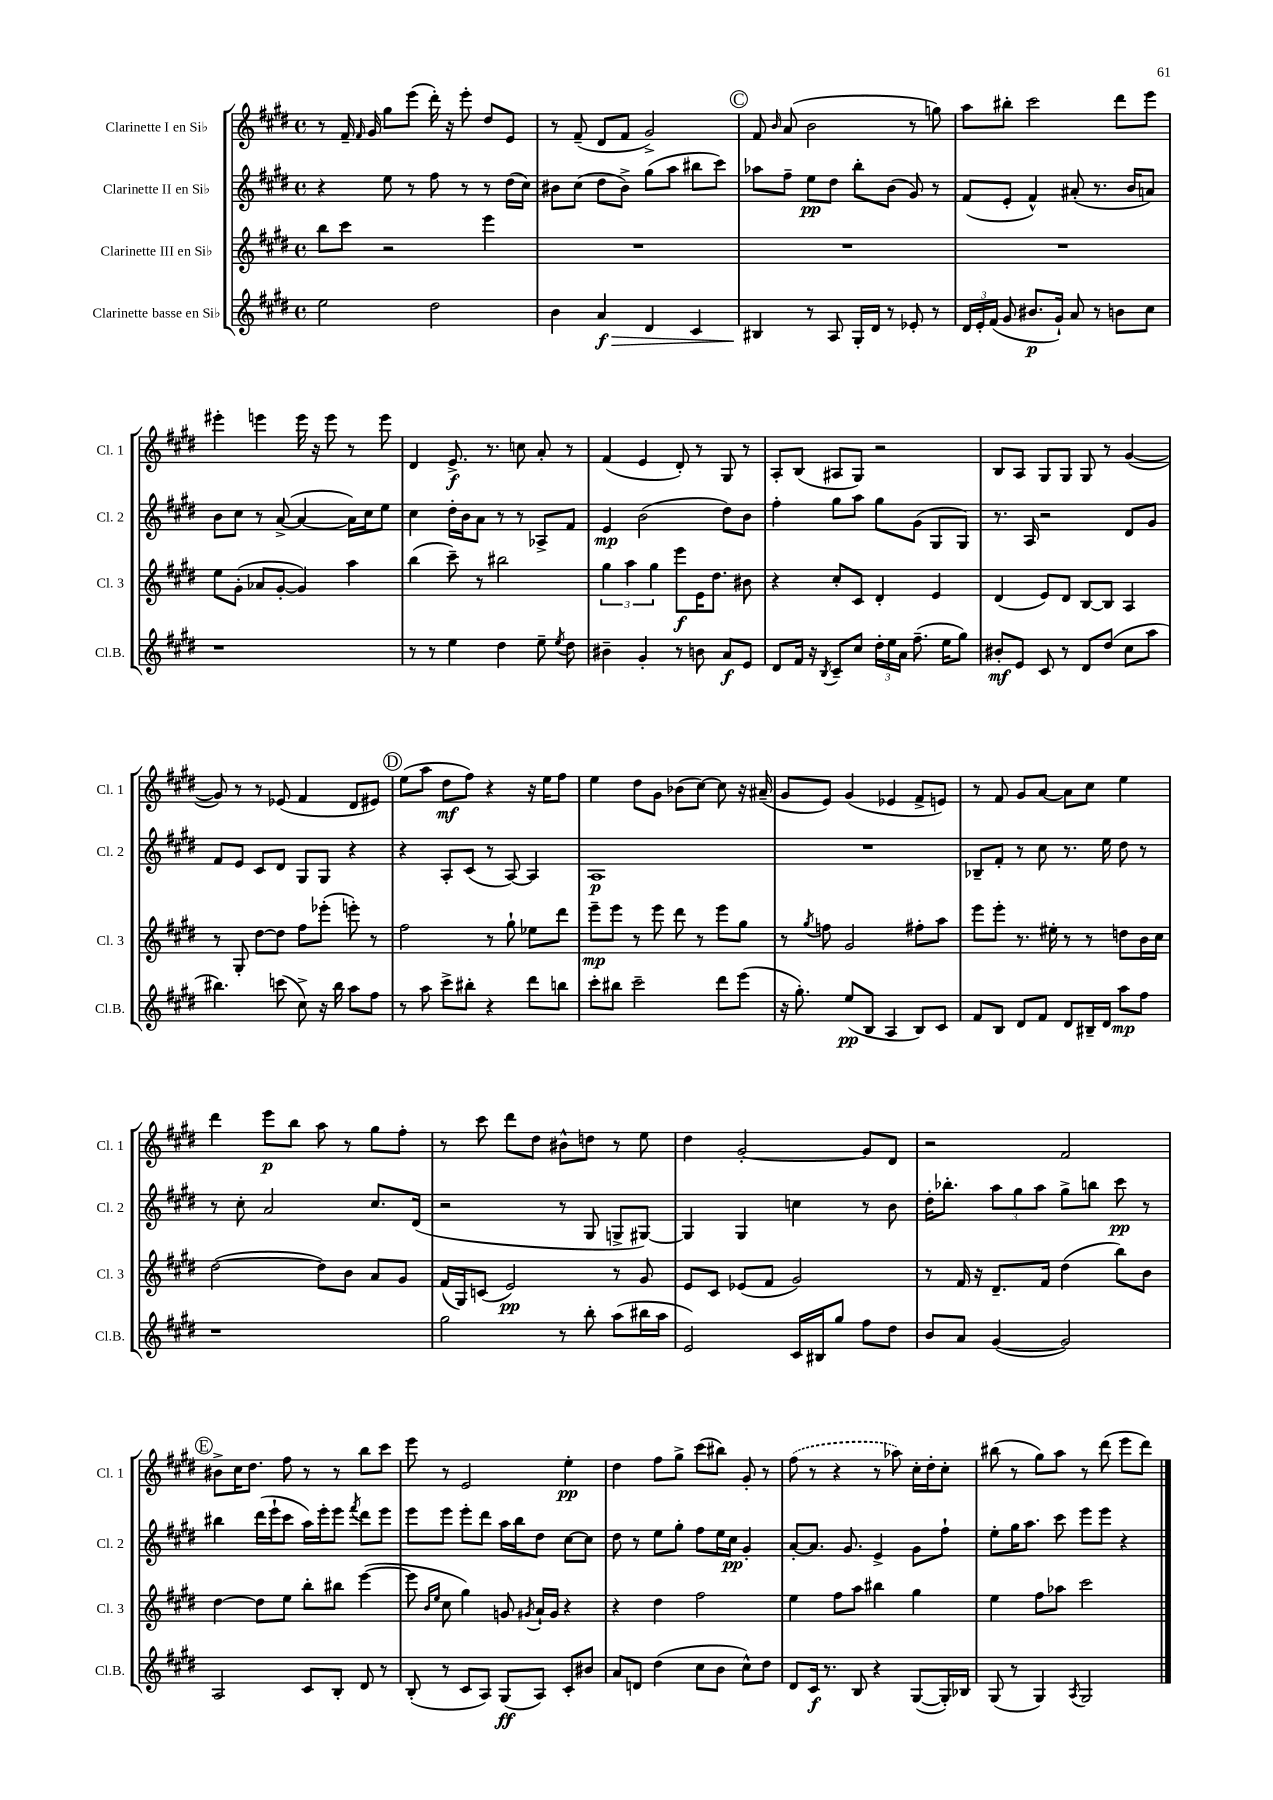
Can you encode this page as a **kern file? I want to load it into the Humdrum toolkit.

**kern	**dynam	**kern	**dynam	**kern	**dynam	**kern	**dynam
*part4	*part4	*part3	*part3	*part2	*part2	*part1	*part1
*staff4	*staff4	*staff3	*staff3	*staff2	*staff2	*staff1	*staff1
*I"Clarinette basse en Si♭	*	*I"Clarinette III en Si♭	*	*I"Clarinette II en Si♭	*	*I"Clarinette I en Si♭	*
*I'Cl.B.	*	*I'Cl. 3	*	*I'Cl. 2	*	*I'Cl. 1	*
*clefG2	*	*clefG2	*	*clefG2	*	*clefG2	*
*k[f#c#g#d#]	*	*k[f#c#g#d#]	*	*k[f#c#g#d#]	*	*k[f#c#g#d#]	*
*M4/4	*	*M4/4	*	*M4/4	*	*M4/4	*
*met(c)	*	*met(c)	*	*met(c)	*	*met(c)	*
=82	=82	=82	=82	=82	=82	=82	=82
2ee\	.	8bb\L	.	4r	.	8r	.
.	.	8ccc#\J	.	.	.	16f#~/	.
.	.	.	.	.	.	16qqf#/	.
.	.	.	.	.	.	16g#/	.
.	.	2r	.	8ee\	.	8gg#\L	.
.	.	.	.	8r	.	(8eee\J	.
2dd#\	.	.	.	8ff#\	.	16ddd#'\)	.
.	.	.	.	.	.	16r	.
.	.	.	.	8r	.	8eee'\	.
.	.	4eee\	.	8r	.	8dd#/L	.
.	.	.	.	(16dd#\LL	.	8e/J	.
.	.	.	.	16cc#\JJ)	.	.	.
=83	=83	=83	=83	=83	=83	=83	=83
4b\	.	1r	.	8b#X\L	.	8r	.
.	.	.	.	(8cc#\J	.	(8f#~/	.
!	!LO:HP:b	!	!	!	!	!	!
4a/	> f	.	.	8dd#\L	.	8d#/L	.
.	.	.	.	8b#^\J)	.	8f#/J	.
4d#/	.	.	.	(8gg#\L	.	2g#^/)	.
.	.	.	.	8aa\J	.	.	.
4c#/	.	.	.	8bb#X\L	.	.	.
.	.	.	.	8ccc#\J)	.	.	.
!!LO:REH:place=s1:t=C
=84	=84	=84	=84	=84	=84	=84	=84
4B#X/	.	1r	.	8aa-X\L	.	8f#/	.
.	.	.	.	.	.	16qqb/	.
.	.	.	.	8ff#~\J	.	(8a/	.
8r	]	.	.	8ee\L	pp	2b\	.
8A/	.	.	.	8dd#\J	.	.	.
16G#'/LL	.	.	.	8bb'\L	.	.	.
16d#/JJ	.	.	.	.	.	.	.
8r	.	.	.	(8b\J	.	.	.
8e-X'/	.	.	.	8g#/)	.	8r	.
8r	.	.	.	8r	.	8ggn\)	.
=85	=85	=85	=85	=85	=85	=85	=85
24d#/LL	.	1r	.	(8f#/L	.	8aa\L	.
24e'/	.	.	.	.	.	.	.
(24f#/JJ	.	.	.	.	.	.	.
8g#/	.	.	.	8e'/J	.	8bb#X'\J	.
8.b#X/L	p	.	.	4f#^^/)	.	2ccc#\	.
16g#`/Jk)	.	.	.	.	.	.	.
8a/	.	.	.	(8a#X'/	.	.	.
8r	.	.	.	8.r	.	.	.
8bn\L	.	.	.	.	.	8ddd#\L	.
.	.	.	.	16b/KL	.	.	.
8cc#\J	.	.	.	8an/J)	.	8eee\J	.
!!LO:LB:g=z
=86	=86	=86	=86	=86	=86	=86	=86
1r	.	8ee\L	.	8b\L	.	4eee#X'\	.
.	.	(8g#'\J	.	8cc#\J	.	.	.
.	.	8a-X/L	.	8r	.	4eeen\	.
.	.	[8g#'/J	.	([8a^/	.	.	.
.	.	4g#/])	.	4a/_	.	16eee\	.
.	.	.	.	.	.	16r	.
.	.	.	.	.	.	8eee\	.
.	.	4aa\	.	16a\LL])	.	8r	.
.	.	.	.	16cc#\J	.	.	.
.	.	.	.	8ee\J	.	8eee\	.
=87	=87	=87	=87	=87	=87	=87	=87
8r	.	(4bb\	.	4cc#\	.	4d#/	.
8r	.	.	.	.	.	.	.
4ee\	.	8ccc#~\)	.	16dd#'\LL	.	8.e^/	f
.	.	.	.	16b\J	.	.	.
.	.	8r	.	8a\J	.	.	.
.	.	.	.	.	.	8.r	.
4dd#\	.	2bb#X\	.	8r	.	.	.
.	.	.	.	8r	.	8ccn\	.
8ee~\	.	.	.	8A-X^/L	.	8a'/	.
8qee/	.	.	.	.	.	.	.
8dd#\	.	.	.	8f#/J	.	8r	.
=88	=88	=88	=88	=88	=88	=88	=88
4b#X~\	.	6gg#\	.	4e/	mp	(4f#/	.
.	.	6aa\	.	.	.	.	.
4g#'/	.	.	.	(2b\	.	4e/	.
.	.	6gg#\	.	.	.	.	.
8r	.	8eee\L	f	.	.	8d#'/)	.
8bn\	.	16e\K	.	.	.	8r	.
.	.	8.dd#\J	.	.	.	.	.
8a/L	f	.	.	8dd#\L)	.	8G#/	.
8e/J	.	8b#X\	.	8b\J	.	8r	.
=89	=89	=89	=89	=89	=89	=89	=89
8d#/L	.	4r	.	4ff#'\	.	8A'/L	.
16f#/Jk	.	.	.	.	.	(8B/J	.
16r	.	.	.	.	.	.	.
8qB/	.	.	.	.	.	.	.
8c#~/L	.	8cc#'/L	.	8gg#\L	.	8A#X/L	.
8cc#/J	.	8c#/J	.	8aa\J	.	8G#/J)	.
24dd#'\LL	.	4d#'/	.	8gg#\L	.	2r	.
24ee\	.	.	.	.	.	.	.
24a\JJ	.	.	.	.	.	.	.
(8.ff#~\	.	.	.	(8g#\J	.	.	.
.	.	4e/	.	8G#/L	.	.	.
16ee\KL	.	.	.	.	.	.	.
8gg#\J)	.	.	.	8G#/J)	.	.	.
=90	=90	=90	=90	=90	=90	=90	=90
8b#X'/L	mf	(4d#/	.	8.r	.	8B/L	.
8e/J	.	.	.	.	.	8A/J	.
.	.	.	.	16A/	.	.	.
8c#/	.	8e/L)	.	2r	.	8G#/L	.
8r	.	8d#/J	.	.	.	8G#/J	.
8d#/L	.	[8B/L	.	.	.	8G#/	.
(8dd#/J	.	8B/J]	.	.	.	8r	.
8cc#\L	.	4A/	.	8d#/L	.	([4g#/	.
8aa\J	.	.	.	8g#/J	.	.	.
!!LO:LB:g=z
=91	=91	=91	=91	=91	=91	=91	=91
4.bb#X\)	.	8r	.	8f#/L	.	8g#/])	.
.	.	8G#'/	.	8e/J	.	8r	.
.	.	[8dd#\L	.	8c#/L	.	8r	.
(8cccn\	.	8dd#\J]	.	8d#/J	.	(8e-X/	.
8cc#^\)	.	8ff#\L	.	8G#/L	.	4f#/	.
16r	.	(8eee-X'\J	.	8G#/J	.	.	.
16bb#\	.	.	.	.	.	.	.
8aa\L	.	8eeen'\)	.	4r	.	8d#/L	.
8ff#\J	.	8r	.	.	.	8e#X/J)	.
!!LO:REH:place=s1:t=D
=92	=92	=92	=92	=92	=92	=92	=92
8r	.	2ff#\	.	4r	.	(8ee\L	.
8aa\	.	.	.	.	.	8aa\J	.
8ccc#^\L	.	.	.	8A'/L	.	8dd#\L	mf
8bb#X'\J	.	.	.	(8c#/J	.	8ff#\J)	.
4r	.	8r	.	8r	.	4r	.
.	.	8gg#`\	.	[8A/)	.	.	.
8ddd#\L	.	8ee-X\L	.	4A/]	.	16r	.
.	.	.	.	.	.	16ee\KL	.
8bbn\J	.	8ddd#\J	.	.	.	8ff#\J	.
=93	=93	=93	=93	=93	=93	=93	=93
8ccc#'\L	.	8eee~\L	mp	1A	p	4ee\	.
8bb#X\J	.	8eee\J	.	.	.	.	.
2ccc#~\	.	8r	.	.	.	8dd#\L	.
.	.	8eee\	.	.	.	8g#\J	.
.	.	8ddd#\	.	.	.	(8b-X\L	.
.	.	8r	.	.	.	[8cc#\J)	.
8ddd#\L	.	8eee\L	.	.	.	8cc#\]	.
(8eee\J	.	8gg#\J	.	.	.	16r	.
.	.	.	.	.	.	(16a#X~/	.
=94	=94	=94	=94	=94	=94	=94	=94
16r	.	8r	.	1r	.	8g#/L	.
8.gg#'\)	.	.	.	.	.	.	.
.	.	8qgg#/	.	.	.	.	.
.	.	8ffn\	.	.	.	8e/J)	.
(8ee/L	pp	2g#/	.	.	.	(4g#/	.
8B/J	.	.	.	.	.	.	.
4A/	.	.	.	.	.	4e-X/	.
8B/L)	.	8ff#X'\L	.	.	.	8f#^/L	.
8c#/J	.	8aa\J	.	.	.	8en/J)	.
=95	=95	=95	=95	=95	=95	=95	=95
8f#/L	.	8eee\L	.	8B-X~/L	.	8r	.
8B/J	.	8eee'\J	.	8f#'/J	.	8f#/	.
8d#/L	.	8.r	.	8r	.	8g#/L	.
8f#/J	.	.	.	8cc#\	.	[8a/J	.
.	.	16ee#X'\	.	.	.	.	.
8d#/L	.	8r	.	8.r	.	8a\L]	.
16B#X~/L	.	8r	.	.	.	8cc#\J	.
16d#/JJ	.	.	.	16ee\	.	.	.
8aa\L	mp	8ddn\L	.	8dd#\	.	4ee\	.
8ff#\J	.	16b\L	.	8r	.	.	.
.	.	16cc#\JJ	.	.	.	.	.
!!LO:LB:g=z
=96	=96	=96	=96	=96	=96	=96	=96
1r	.	([2dd#\	.	8r	.	4ddd#\	.
.	.	.	.	8cc#'\	.	.	.
.	.	.	.	2a/	.	8eee\L	p
.	.	.	.	.	.	8bb\J	.
.	.	8dd#\L])	.	.	.	8aa\	.
.	.	8b\J	.	.	.	8r	.
.	.	8a/L	.	8.cc#/L	.	8gg#\L	.
.	.	8g#/J	.	.	.	8ff#'\J	.
.	.	.	.	(16d#/Jk	.	.	.
=97	=97	=97	=97	=97	=97	=97	=97
2gg#\	.	(16f#/LL	.	2r	.	8r	.
.	.	16G#/J)	.	.	.	.	.
.	.	(8cn/J	.	.	.	8ccc#\	.
.	.	2e/)	pp	.	.	8ddd#\L	.
.	.	.	.	.	.	8dd#\J	.
8r	.	.	.	8r	.	8b#X^^\L	.
8bb'\	.	.	.	8G#/	.	8ddn\J	.
(8aa\L	.	8r	.	8Gn^/L	.	8r	.
16bb#X\L	.	8g#/	.	[8G#X/J)	.	8ee\	.
16aa\JJ	.	.	.	.	.	.	.
=98	=98	=98	=98	=98	=98	=98	=98
2e/)	.	8e/L	.	4G#/]	.	4dd#\	.
.	.	8c#/J	.	.	.	.	.
.	.	(8e-X/L	.	4G#/	.	[2g#'/	.
.	.	8f#/J	.	.	.	.	.
16c#/LL	.	2g#/)	.	4ccn\	.	.	.
16B#X/J	.	.	.	.	.	.	.
8gg#/J	.	.	.	.	.	.	.
8ff#\L	.	.	.	8r	.	8g#/L]	.
8dd#\J	.	.	.	8b\	.	8d#/J	.
=99	=99	=99	=99	=99	=99	=99	=99
8b/L	.	8r	.	16dd#'\KL	.	2r	.
.	.	.	.	8.bb-X'\J	.	.	.
8a/J	.	16f#/	.	.	.	.	.
.	.	16r	.	.	.	.	.
([4g#/	.	8.d#~/L	.	12aa\L	.	.	.
.	.	.	.	12gg#\	.	.	.
.	.	.	.	12aa\J	.	.	.
.	.	16f#/Jk	.	.	.	.	.
2g#/])	.	(4dd#\	.	8gg#^\L	.	2f#/	.
.	.	.	.	8bbn\J	.	.	.
.	.	8bb\L)	.	8ccc#\	pp	.	.
.	.	8b\J	.	8r	.	.	.
!!LO:LB:g=z
!!LO:REH:place=s1:t=E
=100	=100	=100	=100	=100	=100	=100	=100
2A/	.	[4dd#\	.	4bb#X\	.	8b#X^\L	.
.	.	.	.	.	.	16cc#\K	.
.	.	.	.	.	.	8.dd#\J	.
.	.	8dd#\L]	.	(16ddd#\LL	.	.	.
.	.	.	.	16eee`\J	.	.	.
.	.	8ee\J	.	8ccc#\J	.	8ff#\	.
8c#/L	.	8bb'\L	.	16aa\LL)	.	8r	.
.	.	.	.	16eee'\J	.	.	.
8B'/J	.	8bb#X\J	.	8eee\J	.	8r	.
.	.	.	.	8qfff#/	.	.	.
8d#/	.	([4eee\	.	8ddd#\L	.	8bb\L	.
8r	.	.	.	8eee\J	.	8ccc#\J	.
=101	=101	=101	=101	=101	=101	=101	=101
(8B'/	.	8eee\]	.	8eee\L	.	8eee\	.
.	.	16qqb/LL	.	.	.	.	.
.	.	16qqee/JJ	.	.	.	.	.
8r	.	8cc#\	.	8eee\J	.	8r	.
8c#/L	.	4gg#\)	.	8eee'\L	.	2e/	.
8A/J)	.	.	.	8ddd#\J	.	.	.
(8G#/L	ff	8gn/	.	16aa\LL	.	.	.
.	.	.	.	16bb\J	.	.	.
.	.	8qg#X/	.	.	.	.	.
8A/J)	.	16a`/LL	.	8dd#\J	.	.	.
.	.	16g#/JJ	.	.	.	.	.
8c#'/L	.	4r	.	[8cc#\L	.	4ee'\	pp
8b#X/J	.	.	.	8cc#\J]	.	.	.
=102	=102	=102	=102	=102	=102	=102	=102
8a/L	.	4r	.	8dd#\	.	4dd#\	.
8dn/J	.	.	.	8r	.	.	.
(4dd#\	.	4dd#\	.	8ee\L	.	8ff#\L	.
.	.	.	.	8gg#'\J	.	8gg#^\J	.
8cc#\L	.	2ff#\	.	8ff#\L	.	(8ccc#\L	.
8b\J	.	.	.	16ee\L	.	8bb#X\J)	.
.	.	.	.	16cc#\JJ	pp	.	.
8cc#^^\L)	.	.	.	4g#'/	.	8g#'/	.
8dd#\J	.	.	.	.	.	8r	.
=103	=103	=103	=103	=103	=103	=103	=103
8d#/L	.	4ee\	.	[8a'/L	.	(8ff#\	.
16c#/Jk	f	.	.	8.a/J]	.	8r	.
8.r	.	.	.	.	.	.	.
.	.	8ff#\L	.	.	.	4r	.
.	.	.	.	8.g#/	.	.	.
8B/	.	8aa\J	.	.	.	.	.
4r	.	4bb#X\	.	4e^/	.	8r	.
.	.	.	.	.	.	8aa-X\)	.
([8G#/L	.	4gg#\	.	8g#\L	.	16cc#'\LL	.
.	.	.	.	.	.	16dd#'\J	.
16G#'/L])	.	.	.	8ff#`\J	.	8cc#'\J	.
16B-X/JJ	.	.	.	.	.	.	.
=104	=104	=104	=104	=104	=104	=104	=104
(8G#/	.	4ee\	.	8ee'\L	.	(8bb#X\	.
8r	.	.	.	16gg#\K	.	8r	.
.	.	.	.	8.aa\J	.	.	.
4G#/)	.	8ff#\L	.	.	.	8gg#\L)	.
.	.	8aa-X\J	.	8ccc#\	.	8aa\J	.
8qA/	.	.	.	.	.	.	.
2G#/	.	2ccc#\	.	8eee\L	.	8r	.
.	.	.	.	8eee\J	.	(8ddd#\	.
.	.	.	.	4r	.	8eee\L	.
.	.	.	.	.	.	8ddd#\J)	.
==	==	==	==	==	==	==	==
*-	*-	*-	*-	*-	*-	*-	*-
